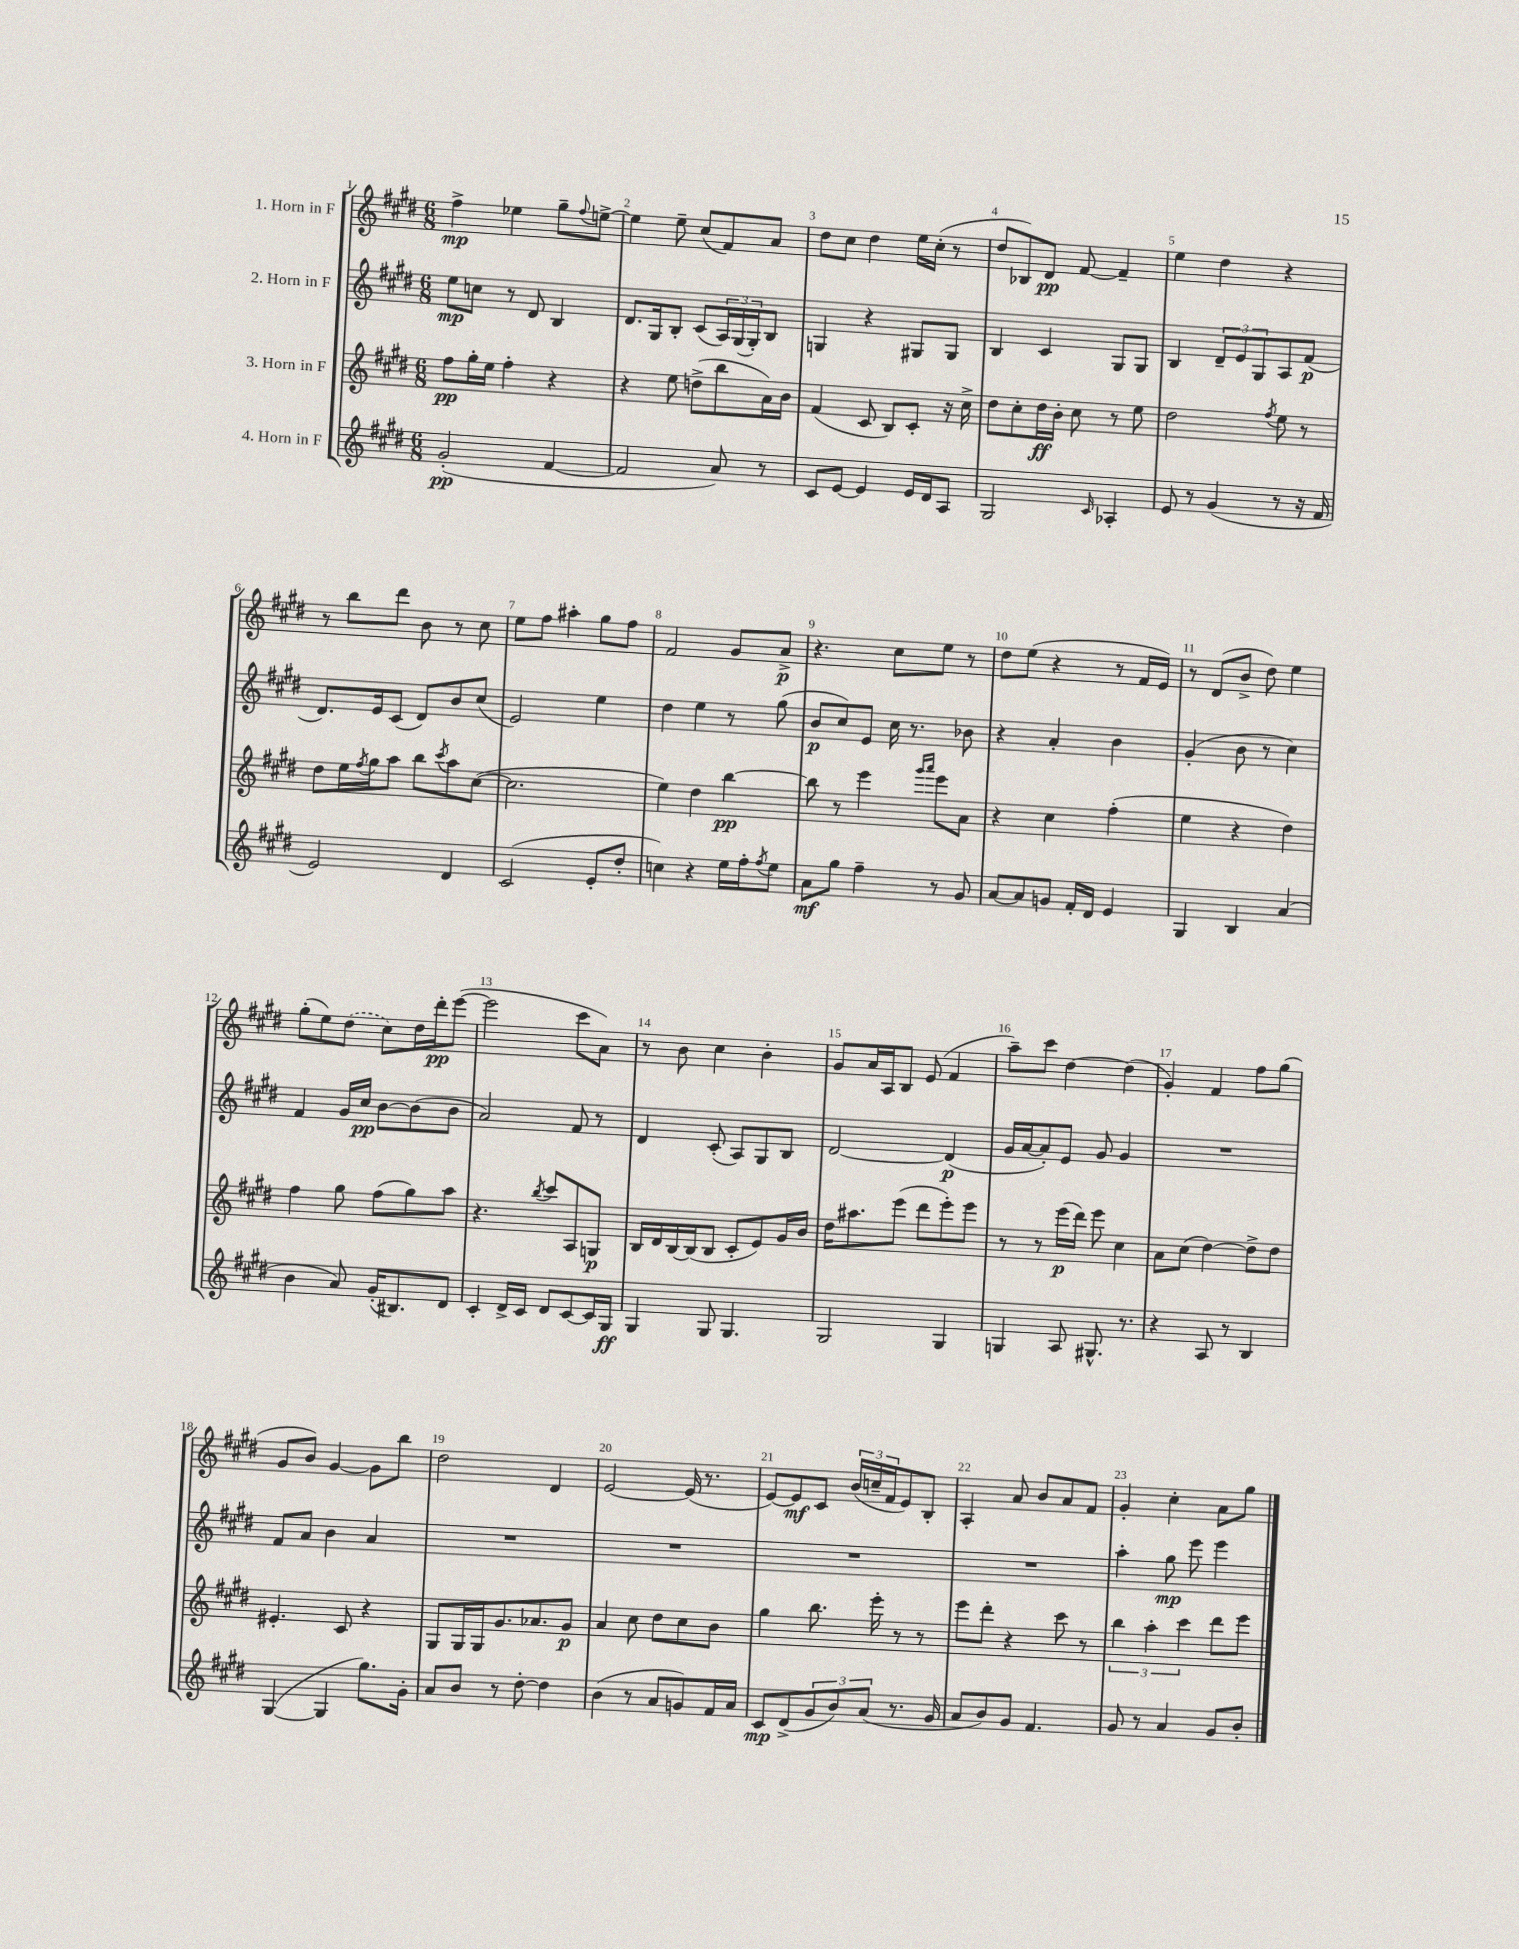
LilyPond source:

<<
\new StaffGroup <<
\new Staff = "s0" \with { instrumentName = "1. Horn in F" } {
    \clef treble \key e \major \numericTimeSignature \time 6/8
    fis''4->\mp ees''4 gis''8-- \appoggiatura { fis''8 } e''8~-> |
    e''4 e''8-- cis''8( fis'8) a'8 |
    dis''8 cis''8 dis''4 e''16 cis''16-.( r8 |
    dis''8 bes8) dis'8\pp fis'8~ fis'4-- |
    e''4 dis''4 r4 |
    r8 b''8 dis'''8 b'8 r8 cis''8 |
    e''8 fis''8 ais''4-. gis''8 fis''8 |
    fis'2 gis'8 a'8->\p |
    r4. cis''8 e''8 r8 |
    dis''8 e''8( r4 r8 fis'16 e'16) |
    r8 dis'8( b'8-> dis''8) e''4 |
    gis''8-.( e''8) \once \slurDashed dis''8( cis''8) dis''16 dis'''16-.\pp e'''8~( |
    e'''2 cis'''8 a'8) |
    r8 b'8 cis''4 b'4-. |
    gis'8 a'16 a16 b8 e'8( fis'4 |
    a''8--) cis'''8 dis''4~ dis''4( |
    gis'4-.) fis'4 fis''8 gis''8( |
    gis'8 b'8) gis'4~ gis'8 b''8 |
    dis''2 dis'4 |
    e'2~ e'16( r8. |
    e'8~) e'8\mf cis'8 \tuplet 3/2 { b'16( c''16-- fis'16 } e'8) b8-. |
    a4-. a'8 b'8 a'8 fis'8 |
    gis'4-. cis''4-. a'8 gis''8 \bar "|." |
}
\new Staff = "s1" \with { instrumentName = "2. Horn in F" } {
    \clef treble \key e \major \numericTimeSignature \time 6/8
    e''8\mp c''8 r8 dis'8 b4 |
    dis'8. gis16 b8-. cis'8( \tuplet 3/2 { a16) gis16( gis16-.) } b8 |
    g4 r4 gis8 gis8 |
    b4 cis'4 gis8 gis8 |
    b4 \tuplet 3/2 { dis'8-- e'8 gis8 } a8 fis'8\p( |
    dis'8.) e'16 cis'8( dis'8) b'8 cis''8( |
    e'2) e''4 |
    dis''4 e''4 r8 gis''8( |
    b'8\p cis''8) e'8 cis''16 r8. bes'8 |
    r4 a'4-. b'4 |
    gis'4-.( b'8 r8 cis''4) |
    fis'4 gis'16 cis''16\pp b'8~ b'8( b'8 |
    a'2) fis'8 r8 |
    dis'4 cis'8-.( a8) gis8 b8 |
    dis'2~ dis'4\p( |
    gis'16 a'16~ a'8-.) e'8 gis'8 gis'4 |
    R2. |
    fis'8 a'8 b'4 a'4 |
    R2. |
    R2. |
    R2. |
    R2. |
    a''4-. gis''8\mp e'''8 e'''4 \bar "|." |
}
\new Staff = "s2" \with { instrumentName = "3. Horn in F" } {
    \clef treble \key e \major \numericTimeSignature \time 6/8
    fis''8\pp gis''16-. e''16 fis''4-. r4 |
    r4 e''8 d''8->( b''8 a'16) b'16 |
    fis'4( cis'8 b8) cis'8-. r16 cis''16-> |
    dis''8 cis''8-. dis''16\ff b'16-. cis''8 r8 e''8 |
    dis''2 \acciaccatura { fis''8 } e''8 r8 |
    dis''8 e''16 \acciaccatura { fis''8 } gis''16 a''8 b''8 \acciaccatura { cis'''8 } a''8 cis''8~( |
    cis''2. |
    e''4) dis''4 b''4~\pp |
    b''8 r8 e'''4 \grace { gis'''16 a'''16 } e'''8 a'8 |
    r4 cis''4 fis''4-.( |
    e''4 r4 dis''4) |
    fis''4 gis''8 fis''8( gis''8) a''8 |
    r4. \acciaccatura { b''8 } cis'''8 a8 g8\p |
    b16 dis'16 b16~ b16( b8 cis'8-. e'8) gis'16 b'16 |
    dis''16 ais''8. e'''8( dis'''8 e'''8-.) e'''8 |
    r8 r8 e'''16\p( dis'''16) e'''8 cis''4 |
    a'8 cis''8( dis''4~) dis''8-> dis''8 |
    eis'4.-. cis'8 r4 |
    gis8 gis16 gis16 gis'8. aes'8. gis'8\p |
    a'4 cis''8 dis''8 cis''8 b'8 |
    gis''4 b''8. e'''16-. r8 r8 |
    e'''8 dis'''8-. r4 cis'''8 r8 |
    \tuplet 3/2 { b''4 a''4-. cis'''4 } dis'''8 e'''8 \bar "|." |
}
\new Staff = "s3" \with { instrumentName = "4. Horn in F" } {
    \clef treble \key e \major \numericTimeSignature \time 6/8
    gis'2-.\pp( fis'4~ |
    fis'2 a'8) r8 |
    cis'8 e'8~ e'4 e'16 dis'16 a8 |
    gis2 \grace { cis'16 } aes4-. |
    e'8 r8 gis'4( r8 r16 fis'16 |
    e'2) dis'4 |
    cis'2( e'8-. dis''8-. |
    c''4) r4 e''16 fis''16-. \acciaccatura { fis''8 } e''8 |
    a'8\mf gis''8 fis''4-- r8 gis'8 |
    a'8~ a'8 g'8 fis'16-. dis'16 e'4 |
    gis4 b4 a'4( |
    b'4 a'8) gis'16-.( bis8.) dis'8 |
    cis'4-. dis'16-> cis'16 dis'8 cis'8~ cis'16 gis16\ff |
    gis4 gis8 gis4. |
    gis2 gis4 |
    g4 a8 gis8.-^ r8. |
    r4 a8 r8 b4 |
    gis4~( gis4 gis''8.) gis'16-. |
    a'8 b'8 r8 dis''8~-. dis''4 |
    b'4( r8 a'8 g'8) fis'16 a'16 |
    cis'8\mp dis'8->( \tuplet 3/2 { gis'8 b'8) a'8( } r8. gis'16 |
    a'8 b'8) gis'8 fis'4. |
    gis'8 r8 a'4 gis'8 b'8-. \bar "|." |
}
>>
>>
\layout { \context { \Score \override BarNumber.break-visibility = ##(#f #t #t) barNumberVisibility = #all-bar-numbers-visible } }
